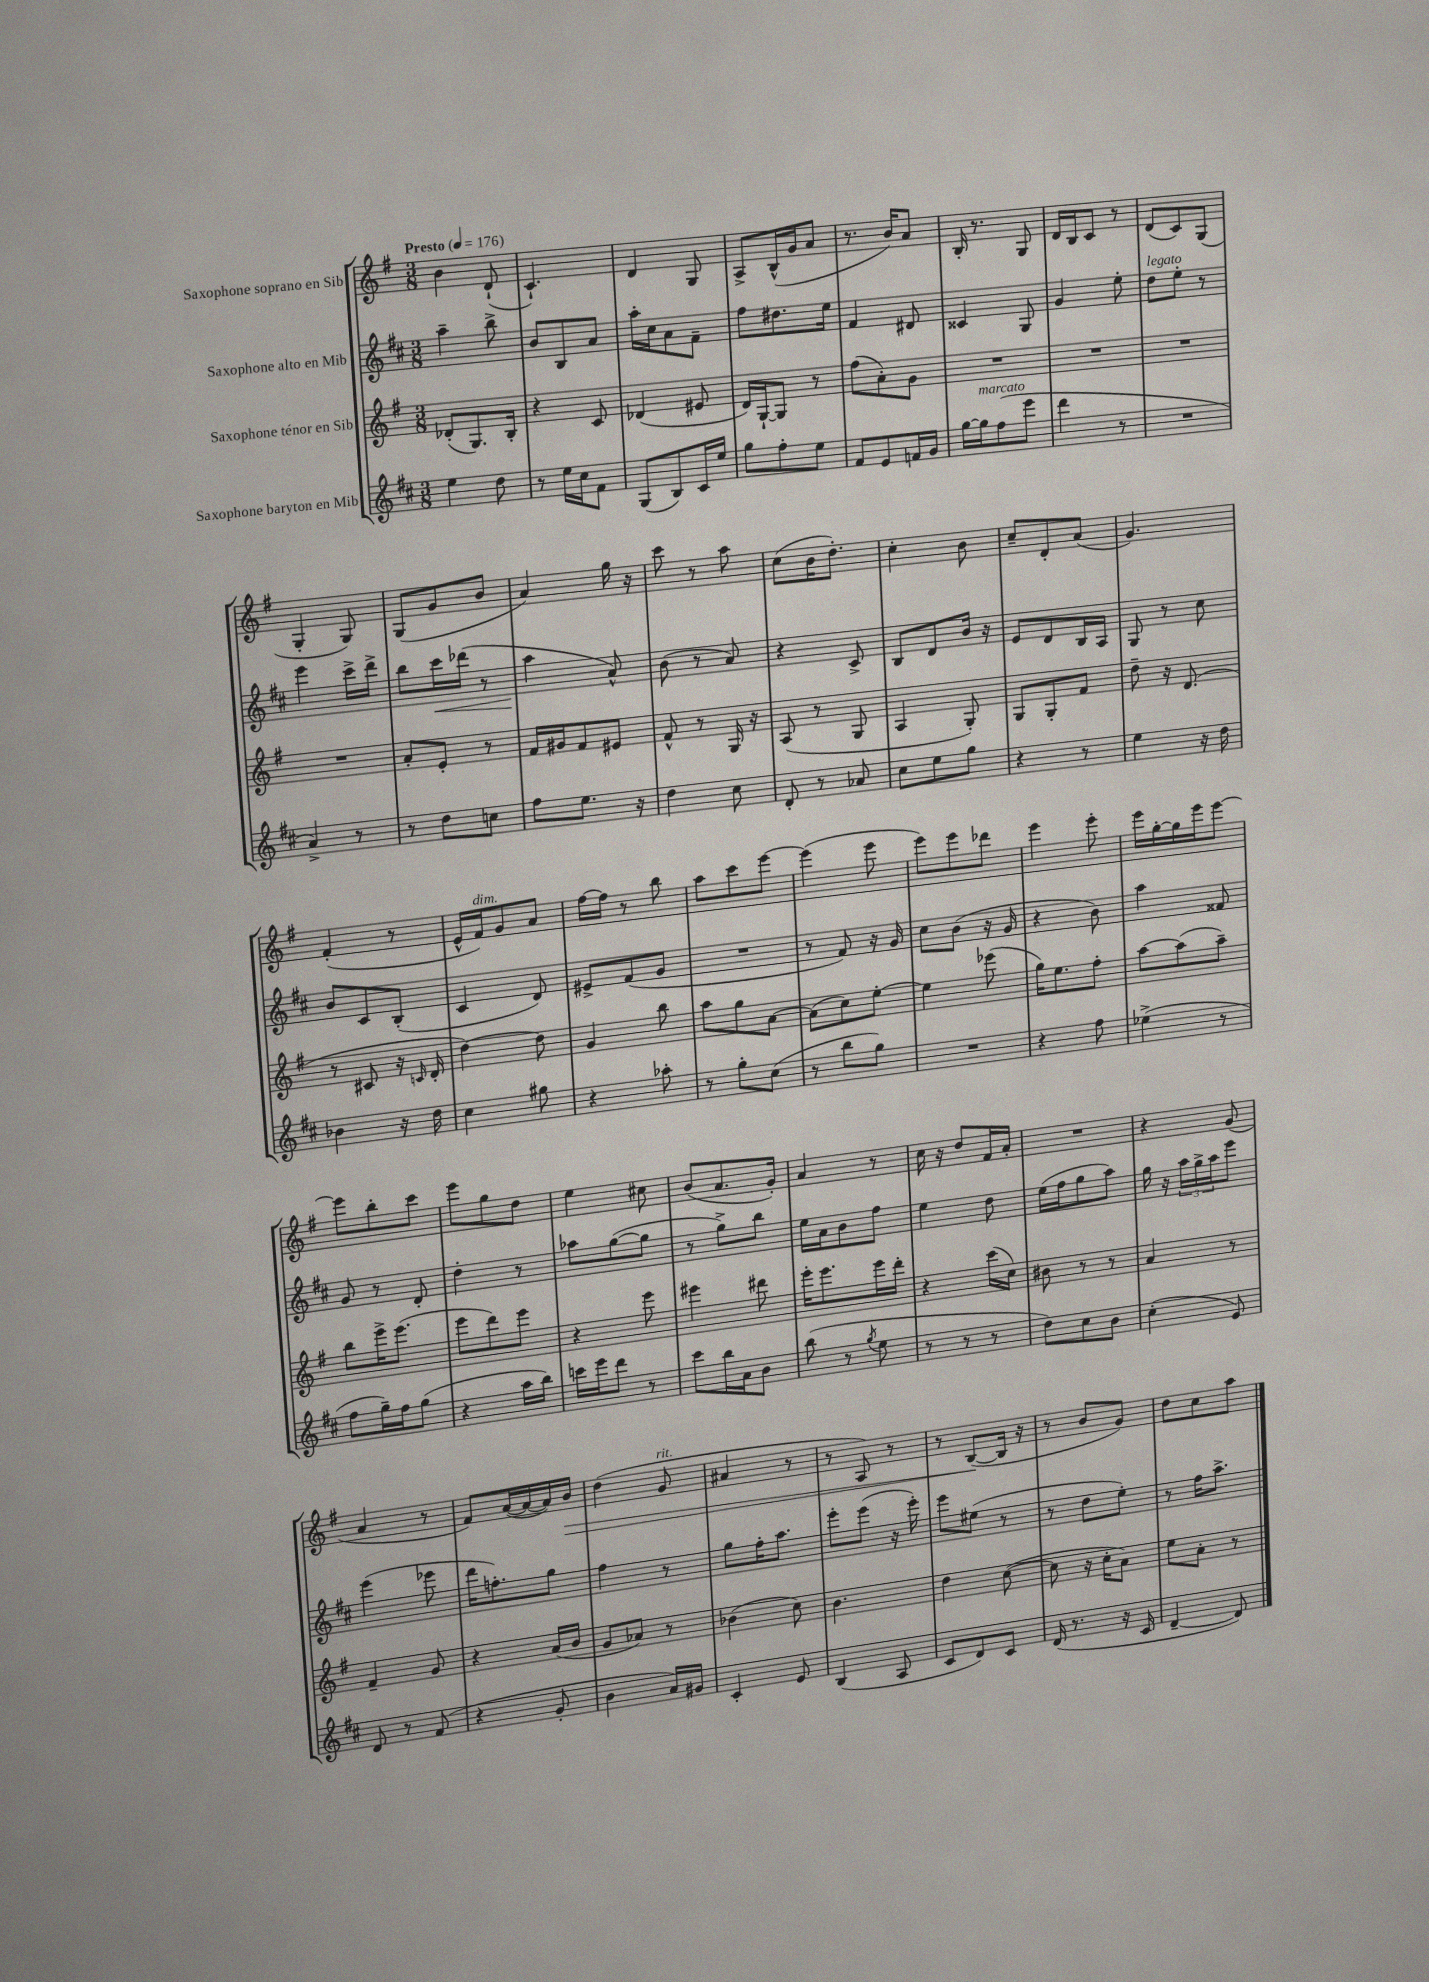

**kern	**kern	**kern	**dynam	**kern	**dynam
*part4	*part3	*part2	*part2	*part1	*part1
*staff4	*staff3	*staff2	*staff2	*staff1	*staff1
*I"Saxophone baryton en Mib	*I"Saxophone ténor en Sib	*I"Saxophone alto en Mib	*	*I"Saxophone soprano en Sib	*
*clefG2	*clefG2	*clefG2	*	*clefG2	*
*k[f#c#]	*k[f#]	*k[f#c#]	*	*k[f#]	*
*M3/8	*M3/8	*M3/8	*	*M3/8	*
*MM176	*MM176	*MM176	*	*MM176	*
=1	=1	=1	=1	=1	=1
!	!	!	!	!LO:TX:a:B:t=Presto	!
4ee\	(8d-X'/L	4aa~\	.	4b\	.
.	8.G/)	.	.	.	.
8dd\	.	8bb^\	.	(8d`/	.
.	16B'/Jk	.	.	.	.
=2	=2	=2	=2	=2	=2
8r	4r	8b/L	.	4.c`/)	.
16ee\LL	.	8B/	.	.	.
16cc#\J	.	.	.	.	.
8f#\J	8c/	8a/J	.	.	.
=3	=3	=3	=3	=3	=3
(8G/L	(4d-X/	16aa'\LL	.	4d/	.
.	.	16cc#\J	.	.	.
8B/)	.	8a\	.	.	.
16c#/L	8e#X/	8f#~\J	.	8G/	.
16ee/JJ	.	.	.	.	.
=4	=4	=4	=4	=4	=4
8gg\L	16d/LL)	8ff#\L	.	8A^/L	.
.	[16G`/J	.	.	.	.
8ff#'\	8G/J]	8.dd#X\	.	(16B^^/L	.
.	.	.	.	16g/J	.
8ee\J	8r	.	.	8a/J	.
.	.	16ee\Jk	.	.	.
=5	=5	=5	=5	=5	=5
8f#/L	(8ff#\L	4f#/	.	8.r	.
8e/	8a'\)	.	.	.	.
.	.	.	.	16b/KL)	.
16fn/L	8g\J	8d#X/	.	8a/J	.
16g/JJ	.	.	.	.	.
=6	=6	=6	=6	=6	=6
[16gg\LL	4.r	4c##X/	.	16B'/	.
!LO:TX:a:i:t=marcato	!	!	!	!	!
16gg\J]	.	.	.	8.r	.
(8ff#\	.	.	.	.	.
8eee\J	.	8G/	.	8G/	.
=7	=7	=7	=7	=7	=7
4ddd\	4.r	4g/	.	16d/LL	.
.	.	.	.	16B/J	.
.	.	.	.	8c/J	.
8r	.	8ee'\	.	8r	.
=8	=8	=8	=8	=8	=8
!	!	!LO:TX:a:i:t=legato	!	!	!
4.r	4.r	8dd\L	.	(8d/L	.
.	.	8ee'\J	.	8c/)	.
.	.	8r	.	(8G/J	.
!!LO:LB:g=z
=9	=9	=9	=9	=9	=9
4a^/)	4.r	4eee\	.	4G'/	.
8r	.	16ccc#^\LL	.	8G/)	.
.	.	16ddd^\JJ	.	.	.
=10	=10	=10	=10	=10	=10
8r	8a'/L	8bb\L	.	(8G/L	.
!	!	!	!LO:HP:b	!	!
8dd\L	8e'/J	16ccc#\L	<	8g/	.
.	.	(16ddd-X\JJ	.	.	.
8ccn\J	8r	8r	.	8b/J	.
=11	=11	=11	=11	=11	=11
8ff#\L	16f#/LL	4aa\	.	4a/)	.
.	16g#X/J	.	.	.	.
8.ee\J	8f#/	.	.	.	.
.	8e#X/J	8a^^/)	[	16gg\	.
16r	.	.	.	16r	.
=12	=12	=12	=12	=12	=12
4dd\	8f#^^/	(8b\	.	8ccc\	.
.	8r	8r	.	8r	.
8cc#\	16G/	8a/)	.	8aa\	.
.	16r	.	.	.	.
=13	=13	=13	=13	=13	=13
8d'/	(8A/	4r	.	(8cc\L	.
8r	8r	.	.	16b\K	.
.	.	.	.	8.dd'\J)	.
8a-X/	8G/	8c#^/	.	.	.
=14	=14	=14	=14	=14	=14
8cc#\L	4A/	8B/L	.	4cc'\	.
8ee\	.	8d/	.	.	.
8gg\J	8G'/)	16b/Jk	.	8b\	.
.	.	16r	.	.	.
=15	=15	=15	=15	=15	=15
4r	8G/L	8e/L	.	8cc~/L	.
.	8G'/	8d/	.	8d'/	.
8r	8f#/J	16B/L	.	(8a/J	.
.	.	16A/JJ	.	.	.
=16	=16	=16	=16	=16	=16
4ee\	8dd~\	8G/	.	4.g/)	.
.	16r	8r	.	.	.
.	(8.d/	.	.	.	.
16r	.	8cc#\	.	.	.
16dd\	.	.	.	.	.
!!LO:LB:g=z
=17	=17	=17	=17	=17	=17
4b-X\	8r	8b/L	.	(4f#'/	.
.	8c#X/	8c#/	.	.	.
16r	16r	(8B'/J	.	8r	.
.	16qqcn/	.	.	.	.
16dd\	16d'/	.	.	.	.
=18	=18	=18	=18	=18	=18
4cc#\	[4dd\)	4c#/	.	16e^^/LL	.
!	!	!	!	!LO:TX:a:i:t=dim.	!
.	.	.	.	16f#/J)	.
.	.	.	.	8g/	.
8gg#X\	8dd\]	8d/)	.	8a/J	.
=19	=19	=19	=19	=19	=19
4r	4g/	8e#X^/L	.	[16ff#\LL	.
.	.	.	.	16ff#\JJ]	.
.	.	(8f#/	.	8r	.
8aa-X'\	8bb\	8g/J	.	8bb\	.
=20	=20	=20	=20	=20	=20
8r	8aa\L	4.r	.	8aa\L	.
8gg'\L	8gg\	.	.	8ccc\	.
(8cc#\J	[8a\J	.	.	[8eee\J	.
=21	=21	=21	=21	=21	=21
8r	(8a\L]	8r	.	(4eee\]	.
8bb\L	8cc\)	8f#/)	.	.	.
8gg\J)	[8ee'\J	16r	.	8eee\	.
.	.	16g/	.	.	.
=22	=22	=22	=22	=22	=22
4.r	4ee\]	8cc#\L	.	8eee\L)	.
.	.	(8b\J	.	8eee\	.
.	(8eee-X\	16r	.	8ddd-X\J	.
.	.	16g/	.	.	.
=23	=23	=23	=23	=23	=23
4r	16gg\KL)	4r	.	4eee\	.
.	8.ee\	.	.	.	.
8ff#\	8ff#'\J	8b\)	.	8eee'\	.
=24	=24	=24	=24	=24	=24
(4ee-X^\	[8aa\L	4aa\	.	16eee\LL	.
.	.	.	.	[16gg'\	.
.	(8aa\]	.	.	16gg\]	.
.	.	.	.	16eee\J	.
8r	8aa~\J)	8f##X/	.	[8eee\J	.
!!LO:LB:g=z
=25	=25	=25	=25	=25	=25
8ff#\L	8bb\L	8g/	.	8eee\L]	.
16gg~\L)	16eee^\K	8r	.	8bb'\	.
16ff#\J	(8.eee\J	.	.	.	.
(8gg\J	.	8d'/	.	8ccc\J	.
=26	=26	=26	=26	=26	=26
4r	8eee\L	4dd'\	.	8eee\L	.
.	8ddd\)	.	.	8gg\	.
16aa\LL	8eee\J	8r	.	8dd\J	.
16bb\JJ)	.	.	.	.	.
=27	=27	=27	=27	=27	=27
16cccn\LL	4r	8aa-X\L	.	4ee\	.
16eee\J	.	.	.	.	.
8ddd\J	.	([8gg\	.	.	.
8r	8eee\	8gg\J]	.	8cc#X\	.
=28	=28	=28	=28	=28	=28
8ccc#\L	4eee#X\	8r	.	(8b/L	.
16bb\L	.	8gg^\L)	.	8.a/	.
16a\J	.	.	.	.	.
8b\J	8ddd#X\	8bb\J	.	.	.
.	.	.	.	16g'/Jk)	.
=29	=29	=29	=29	=29	=29
(8bb\	16eee'\KL	16ee\LL	.	4a/	.
.	8.eee\	16a\J	.	.	.
8r	.	8b\	.	.	.
8qgg/	.	.	.	.	.
8ee\	16eee\L	8ff#\J	.	8r	.
.	16ddd'\JJ	.	.	.	.
=30	=30	=30	=30	=30	=30
8r	4r	4ee\	.	16cc\	.
.	.	.	.	16r	.
8r	.	.	.	8dd/L	.
8r	(16ccc\LL	8dd\	.	16f#/L	.
.	16cc\JJ)	.	.	16a'/JJ	.
=31	=31	=31	=31	=31	=31
8dd\L)	8b#X\	(16ee\LL	.	4.r	.
.	.	16ff#\J	.	.	.
8cc#\	8r	8gg\	.	.	.
8b\J	8r	8aa\J)	.	.	.
=32	=32	=32	=32	=32	=32
(4cc#'\	4a/	16gg\	.	4r	.
.	.	16r	.	.	.
.	.	24aa\LL	.	.	.
.	.	24gg^\	.	.	.
.	.	24aa\J	.	.	.
8e/)	8r	8eee\J	.	(8g/	.
!!LO:LB:g=z
=33	=33	=33	=33	=33	=33
8d/	4f#~/	(4eee\	.	4a/	.
8r	.	.	.	.	.
(8f#/	8g/	8eee-X\	.	8r	.
=34	=34	=34	=34	=34	=34
4r	4r	16ddd\KL	.	8f#/L)	.
.	.	8.ffn'\)	.	.	.
.	.	.	.	([16a/L	.
.	.	.	.	16a/_	.
8g'/	(16a/LL	8gg\J	.	16a/])	.
!	!	!	!	!	!LO:HP:b
.	16b/JJ	.	.	16b/JJ	>
=35	=35	=35	=35	=35	=35
4b\	8g/L	4ff#\	.	(4dd\	.
.	8a-X/J)	.	.	.	.
!	!	!	!	!LO:TX:a:i:t=rit.	!
16a/LL)	8r	8r	.	8g/	.
16g#X/JJ	.	.	.	.	.
=36	=36	=36	=36	=36	=36
4c#'/	(4b-X\	8gg\L	.	4a#X/	.
.	.	16ff#'\K	.	.	.
.	.	8.aa\J	.	.	.
8e/	8cc\)	.	.	8r	.
=37	=37	=37	=37	=37	=37
(4B/	4.b\	8eee'\L	.	8r	.
.	.	(8eee\J	.	8A/)	.
8A/	.	16r	.	8r	.
.	.	16eee'\)	.	.	.
=38	=38	=38	=38	=38	=38
8c#/L	4dd\	8eee\L	.	8r	.
8d/)	.	(8ee#X\J	.	([8B/L	.
8c#/J	([8cc\	8r	.	16B/Jk]	]
.	.	.	.	16r	.
=39	=39	=39	=39	=39	=39
(16d/	8cc\]	8r	.	8r	.
8.r	.	.	.	.	.
.	16r	8dd\L	.	8b/L	.
.	16cc'\KL	.	.	.	.
16r	8a\J)	8ee'\J)	.	8g/J)	.
16c#/	.	.	.	.	.
=40	=40	=40	=40	=40	=40
[4d~/	8ee\L	8r	.	8dd\L	.
.	8a'\J	16ff#\KL	.	8cc\	.
.	.	8.aa^\J	.	.	.
8d/])	8r	.	.	8aa\J	.
==	==	==	==	==	==
*-	*-	*-	*-	*-	*-
